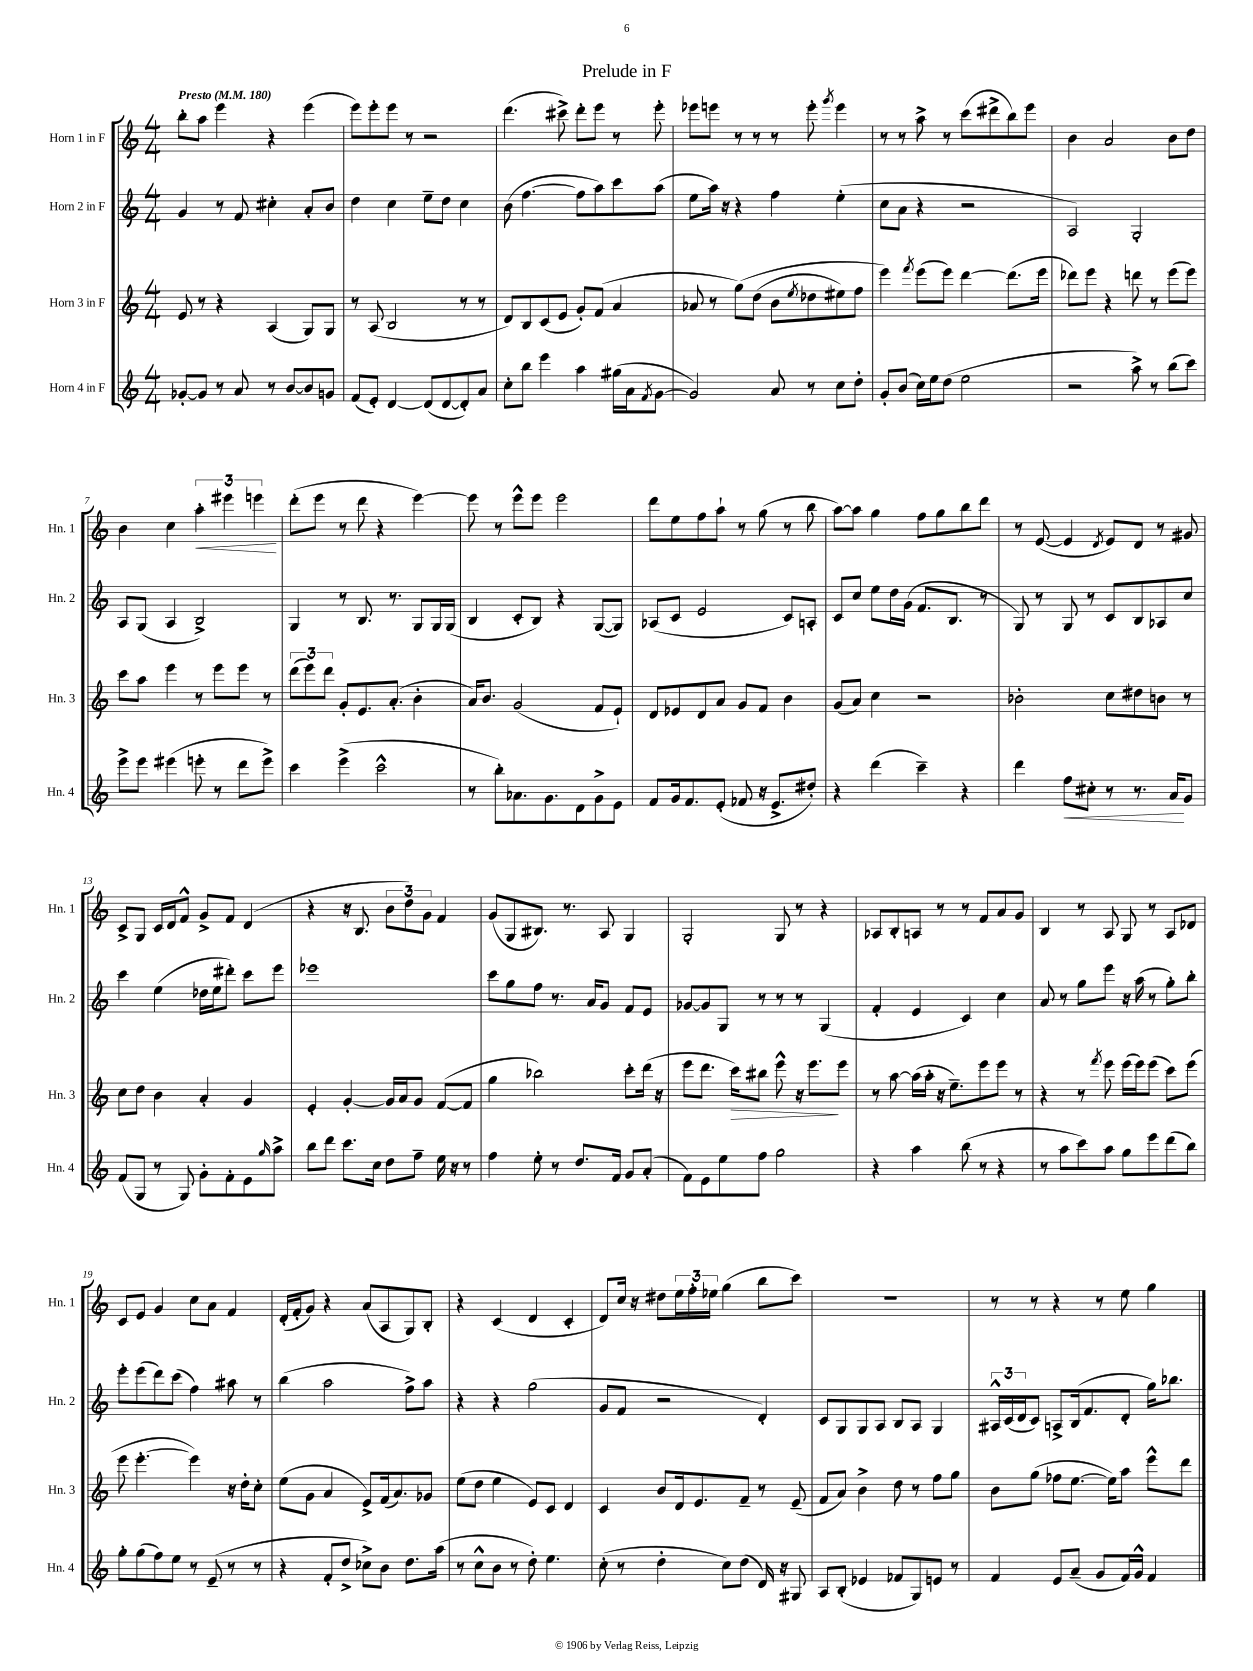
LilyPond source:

\header { title = "Prelude in F" }
<<
\new StaffGroup <<
\new Staff = "s0" \with { instrumentName = "Horn 1 in F" shortInstrumentName = "Hn. 1" } {
    \clef treble \key c \major \numericTimeSignature \time 4/4 \tempo "Presto" 4 = 180
    b''8-. a''8 e'''4 r4 e'''4( |
    e'''8) e'''8-. e'''8 r8 r2 |
    d'''4.( cis'''8->) d'''8-. e'''8 r8 e'''8-. |
    ees'''8 e'''8 r8 r8 r8 e'''8-. \acciaccatura { g'''8 } e'''4 |
    r8 r8 a''8-> r8 c'''8( dis'''8-> b''8) e'''8 |
    b'4 a'2 b'8 d''8 |
    b'4 c''4 \tuplet 3/2 { a''4-.\< eis'''4 e'''4\! } |
    d'''8-.( e'''8 r8 d'''8 r4 e'''4~) |
    e'''8 r8 e'''8-^ e'''8 e'''2 |
    d'''8 e''8 f''8 a''8-! r8 g''8( r8 b''8 |
    a''8~) a''8 g''4 f''8 g''8 b''8 d'''8 |
    r8 e'8~( e'4 \acciaccatura { d'8 } e'8) d'8 r8 gis'8 |
    c'8-> g8 c'16 d'16 f'8-^ g'8-> f'8 d'4( |
    r4 r16 b8. \tuplet 3/2 { b'8 d''8) g'8 } f'4 |
    g'8( g8 bis8.) r8. a8 g4 |
    g2-. g8 r8 r4 |
    aes8 b8-. a8 r8 r8 f'8 a'8 g'8 |
    b4 r8 a8 g8 r8 a8 des'8 |
    c'8 e'8 g'4 c''8 a'8 f'4 |
    d'16-.( f'16-. g'8) r4 a'8( a8 g8) b8-. |
    r4 c'4( d'4 c'4-. |
    d'8) c''16 r16 dis''8 \tuplet 3/2 { e''16 f''16-. ees''16 } g''4( b''8 c'''8) |
    r1 |
    r8 r8 r4 r8 e''8 g''4 \bar "|." |
}
\new Staff = "s1" \with { instrumentName = "Horn 2 in F" shortInstrumentName = "Hn. 2" } {
    \clef treble \key c \major \numericTimeSignature \time 4/4
    g'4 r8 f'8 cis''4-. a'8-. b'8 |
    d''4 c''4 e''8-- d''8 c''4 |
    b'8( f''4.~ f''8 a''8) c'''8 a''8( |
    e''8 a''16) r16 r4 f''4 e''4-.( |
    c''8 a'8 r4 r2 |
    a2) g2-. |
    a8 g8( a4 b2->) |
    g4 r8 b8. r8. g8 g16 g16( |
    b4 c'8-. b8) r4 g8~( g8) |
    aes8( c'8 e'2 c'8) a8-. |
    c'8 c''8 e''8 d''16 g'16( f'8. b8. r8 |
    g8) r8 g8 r8 c'8 b8 aes8 c''8 |
    c'''4 e''4( des''16 e''16 dis'''8-.) c'''8 e'''8 |
    ees'''1 |
    c'''8 g''8 f''8 r8. a'16 g'8 f'8 e'8 |
    ges'8~ ges'8 g8 r8 r8 r8 g4( |
    f'4-. e'4 c'4) c''4 |
    a'8 r8 g''8 e'''8 r16 a''16( r8 g''8-.) b''8-. |
    e'''8-. e'''8( d'''8) c'''8( f''4) ais''8 r8 |
    b''4( a''2 f''8->) a''8 |
    r4 r4 g''2( |
    g'8 f'8 r2 d'4-.) |
    c'8 g8 g8 a8 b8 a8 g4 |
    \tuplet 3/2 { ais16-^ c'16( d'16 } c'8) a8-> b16( f'8. d'8-. g''16) bes''8. \bar "|." |
}
\new Staff = "s2" \with { instrumentName = "Horn 3 in F" shortInstrumentName = "Hn. 3" } {
    \clef treble \key c \major \numericTimeSignature \time 4/4
    e'8 r8 r4 a4( g8) g8 |
    r8 a8( b2 r8 r8 |
    d'8) b8 c'8( e'8 g'8-.) f'8( a'4 |
    aes'8 r8 g''8)\( d''8( b'8 \acciaccatura { e''8 } des''8 eis''8) f''8 |
    e'''4\) \acciaccatura { f'''8 } e'''8( e'''8) d'''4~ d'''8.( e'''16 |
    des'''8) e'''8 r4 d'''8 r8 e'''8( e'''8) |
    c'''8 a''8 e'''4 r8 e'''8 e'''8 r8 |
    \tuplet 3/2 { d'''8( e'''8) d'''8 } g'8-. e'8. a'8.-.( b'4-. |
    a'16) b'8. g'2( f'8 e'8-!) |
    d'8 ees'8 d'8 a'8 g'8 f'8 b'4 |
    g'8( a'8) c''4 r2 |
    bes'2-. c''8 dis''8 b'8 r8 |
    c''8 d''8 b'4 a'4-. g'4 |
    e'4-. g'4~-. g'16 a'16 g'8 f'8~( f'8 |
    g''4 bes''2) c'''8-. d'''16( r16 |
    e'''8 d'''8. c'''16\>) bis''8 e'''8-^ r16 e'''8.\! e'''8 |
    r8 a''8~ a''16( a''16-. r16 e''8.--) e'''8 e'''8 r8 |
    r4 r8 \acciaccatura { f'''8 } e'''8 e'''16( e'''16) e'''8( c'''8) e'''8( |
    e'''8 e'''4.~-. e'''4) r16 d''16-. c''8-. |
    e''8( g'8 a'4 e'8->) f'16( a'8.) ges'8 |
    e''8( d''8 e''4 e'8) c'8 d'4 |
    c'4 b'8 d'16 e'8. f'8-- r8 e'8--( |
    f'8 a'8) b'4-> d''8 r8 f''8 g''8 |
    b'8 g''8( fes''8 e''8.~ e''16) a''8 e'''8-^ d'''8 \bar "|." |
}
\new Staff = "s3" \with { instrumentName = "Horn 4 in F" shortInstrumentName = "Hn. 4" } {
    \clef treble \key c \major \numericTimeSignature \time 4/4
    ges'8~-. ges'8 r8 a'8 r8 b'8~ b'8 g'8 |
    f'8( e'8-.) d'4~ d'8( d'8~ d'8-.) a'8 |
    c''8-. b''8 e'''4 a''4 gis''16( a'16 \acciaccatura { f'8 } g'8~ |
    g'2) a'8 r8 c''8 d''8-. |
    g'8-. b'8( c''16) e''16 d''8( e''2 |
    r2 a''8->) r8 b''8( c'''8) |
    e'''8-> e'''8 eis'''4( e'''8-. r8 d'''8 e'''8->) |
    c'''4 e'''4->( c'''2-^ |
    r8 b''8-.) aes'8. g'8. d'8 g'8-> e'8 |
    f'8 g'16 f'8. e'8-.( fes'8 r16 e'8.-> dis''8-.) |
    r4 d'''4( c'''4--) r4 |
    d'''4 f''8\< cis''8-. r8 r8. a'16\! g'8 |
    f'8( g8 r8 g8) g'8-. f'8-. e'8 \grace { g''16 } a''8-> |
    b''8 d'''8 c'''8. c''16 d''8 f''8-- e''16 r16 r8 |
    f''4 e''8-. r8 d''8. f'16 g'8 a'8-.( |
    f'8) e'8 e''8 f''8 g''2 |
    r4 a''4 b''8( r8 r4 |
    r8 a''8 c'''8) a''8 g''8 e'''8 d'''8( b''8) |
    g''8-. g''8( f''8) e''8 r8 e'8--( r8 r8 |
    r4 f'8-. d''8-> ces''8->) b'8 d''8. a''16( |
    r8 c''8-^ b'8 r8 d''8-.) e''4. |
    c''8-.( r8 d''4-. c''8) d''8( d'16) r16 gis8 |
    a8 b8-.( ees'4 fes'8 g8) e'8 r8 |
    f'4 e'8 a'8--( g'8 f'16) g'16-^ f'4 \bar "|." |
}
>>
>>
